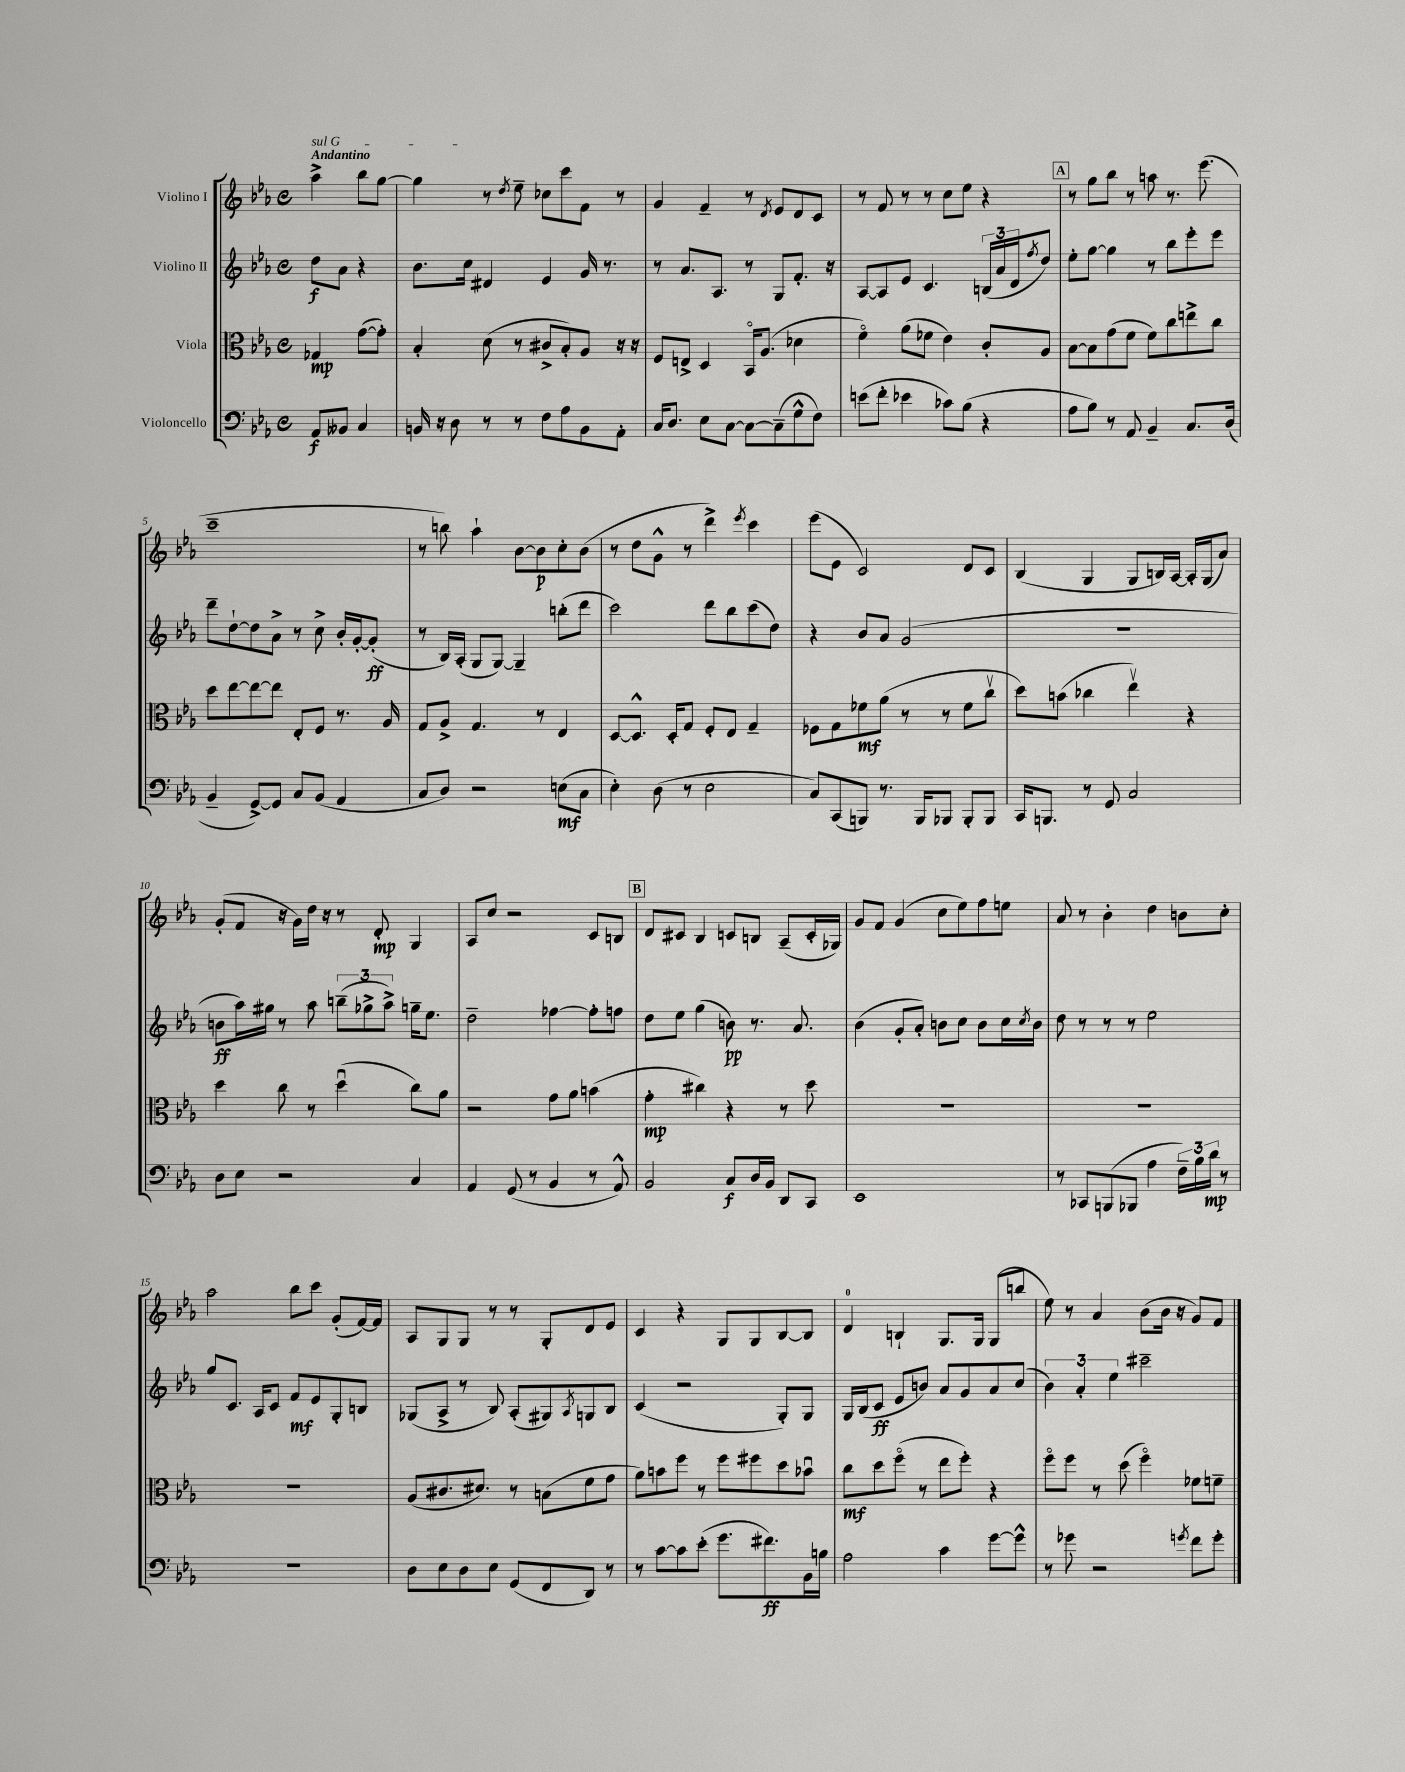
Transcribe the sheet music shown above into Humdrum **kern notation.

**kern	**kern	**kern	**kern
*staff4	*staff3	*staff2	*staff1
*clefF4	*clefC3	*clefG2	*clefG2
*k[b-e-a-]	*k[b-e-a-]	*k[b-e-a-]	*k[b-e-a-]
*M4/4	*M4/4	*M4/4	*M4/4
*met(c)	*met(c)	*met(c)	*met(c)
8AA-	4G-	8dd	4aa-^
8BB--	.	8a-	.
4C	([8g	4r	8bb-
.	8g'])	.	[8gg
=	=	=	=
16BB	4B-'	8.b-	4gg]
16r	.	.	.
8D	.	.	.
.	.	16cc	.
8r	(8d	4d#	8r
.	.	.	8qdd
8r	8r	.	8ee-~
8F	8c#^	4e-	8cc-
8A-	8B-')	.	8ccc
8BB	8A-	16g	8f
.	.	8.r	.
8AA-'	16r	.	8r
.	16r	.	.
=	=	=	=
16C	8F	8r	4g
8.D	.	.	.
.	8E^	8.a-	.
8E-	4D	.	4f~
.	.	8.A-	.
[8C	.	.	.
8C_	16BB-o	8r	8r
.	(8.A-	.	.
.	.	.	8qd
(8C~]	.	8G	8e-
8G^^	4d-	8.f'	8d
8F)	.	.	8c
.	.	16r	.
=	=	=	=
(8e	4fo)	[8A-	8r
8f'	.	8A-]	8f
4e-	(8a-	8e-	8r
.	8f-	4.c	8r
8c-)	4e-)	.	8cc
(8B-	.	.	8ee-
4r	8c'	(24B	4r
.	.	24a-	.
.	.	24d	.
.	.	8qff	.
.	8A-	8dd)	.
=	=	=	=
8A-	[8B-	8ee-'	8r
8B-)	8B-]	[8gg	8gg
8r	(8g	4gg]	8bb-
8AA-	8f	.	8r
4BB-~	8f)	8r	8aa
.	8cc	8bb-	8.r
8.C	8ee^	8eee-'	.
.	.	.	(8.eee-
.	8cc	8eee-	.
(16D	.	.	.
=	=	=	=
4BB-~	8dd	8ddd~	1ccc~
.	[8ee-	[8dd`	.
[8GG^)	8ee-_	8dd]	.
8GG]	8ee-]	8a-^	.
8C	8E-'	8r	.
(8BB-	8F	8cc^	.
4AA-	8.r	16b-'	.
.	.	[16g'	.
.	.	(8g']	.
.	16A-	.	.
=	=	=	=
8C	8G	8r	8r
8D)	8A-^	16B-)	8bb)
.	.	(16A-'	.
2r	4.G	8G	4aa-`
.	.	[8G)	.
.	.	4G~]	[8b-
.	8r	.	8b-]
(8E	4E-	(8bb'	8cc'
8C	.	8ddd	(8b-
=	=	=	=
4E-')	[8D	2ccc)	8r
.	8.D^^]	.	8dd
(8D	.	.	8g^^
.	16D'	.	.
8r	8G	.	8r
2E-	8F'	8ddd	4ddd^)
.	8E-	8bb-	.
.	.	.	8qeee-
.	4G~	(8ccc	4ccc
.	.	8dd)	.
=	=	=	=
8C)	8F-	4r	(8eee-
(8CC	8G	.	8e-
8BBB)	8f-	8b-	2c)
8.r	(8a-	8a-	.
.	8r	(2g	.
16BBB	.	.	.
8BBB-	8r	.	.
8BBB-'	8f-	.	8d
8BBB-	8ccv	.	8c
=	=	=	=
16CC	8dd)	1r	(4B-
8.BBB	.	.	.
.	(8b	.	.
8r	4cc-	.	4G
8GG	.	.	.
2C	4ee-v)	.	8G
.	.	.	16B)
.	.	.	[16A-
.	4r	.	16A-']
.	.	.	(16G
.	.	.	8a-)
=	=	=	=
8D	4dd	8b	(8g'
8E-	.	16aa-)	8f
.	.	16gg#	.
2r	8cc	8r	16r
.	.	.	16g)
.	8r	8aa-	16dd
.	.	.	16r
.	(4ddu	(12bb~	8r
.	.	12gg-^	.
.	.	.	8d'
.	.	12aa-^)	.
4C	8cc)	16gg~	4G
.	.	8.ee-	.
.	8a-	.	.
=	=	=	=
4AA-	2r	2dd~	8A-
.	.	.	8cc
(8GG	.	.	2r
8r	.	.	.
4BB-	8g	[4ff-	.
.	8a-	.	.
8r	(4b	8ff-']	8c
8AA-^^)	.	8ff	8B
=	=	=	=
2BB-	4g'	8dd	8d
.	.	8ee-	8c#
.	4cc#)	(4gg	4B-
8C	4r	8b)	8c
16D	.	8.r	8B
16BB-	.	.	.
8DD	8r	.	(8A-~
.	.	8.a-	.
8CC	8dd	.	16c'
.	.	.	16G-)
=	=	=	=
1EE-	1r	(4b-	8g
.	.	.	8f
.	.	8g'	(4g
.	.	8a-')	.
.	.	8b	8cc
.	.	8cc	8ee-)
.	.	8b	8ff
.	.	16cc	8ee
.	.	8qcc	.
.	.	16b	.
=	=	=	=
8r	1r	8dd	8a-
8CC-	.	8r	8r
(8BBB	.	8r	4b-'
8BBB-	.	8r	.
4A-	.	2ee-	4dd
24F~)	.	.	8b
24B-	.	.	.
24d	.	.	.
8r	.	.	8cc'
=	=	=	=
1r	1r	8gg	2aa-
.	.	8.c	.
.	.	16A-	.
.	.	8c	.
.	.	8f	8bb-
.	.	8e-	8ccc
.	.	8G'	(8g'
.	.	8B	[16f)
.	.	.	16f]
=	=	=	=
8D	(8A-	(8G-	8A-
8E-	8.c#	8A-^	8G
8D	.	8r	8G
.	8.d#)	.	.
8E-	.	8B-)	8r
(8GG	8r	(8A-'	8r
8FF	(8B	8G#)	8G'
.	.	8qA-	.
8DD)	8f	8G	8d
8r	8g	8B-	8e-
=	=	=	=
8r	8a-)	(4c	4c
[8c	8b	.	.
8c]	8ff	2r	4r
(8e-'	8r	.	.
8.g	8ff	.	8G
.	8ff#	.	8G
8.f#)	.	.	.
.	8dd	8G')	[8B-
16BB-	8b-u	8G	8B-]
16B	.	.	.
=	=	=	=
2A-	8cc	16G	4d
.	.	(16B-	.
.	8dd	8c	.
.	(8ffo	8e-	4B`
.	8r	8b)	.
4c	8ee-	8a-	8.G
.	8ff')	8g	.
.	.	.	16G
[8g	4r	8a-	(8G
8g^^]	.	(8cc	8bb
=	=	=	=
8r	8ffo	6b-)	8ee-)
8g-	8ff	.	8r
.	.	6a-'	.
2r	8r	.	4a-
.	.	6ee-	.
.	(8dd	.	.
.	4ffo)	2ccc#~	(8b-
.	.	.	16b-
.	.	.	16r
8qg	.	.	.
8f	8f-	.	8g)
8g'	8f~	.	8f
==	==	==	==
*-	*-	*-	*-
